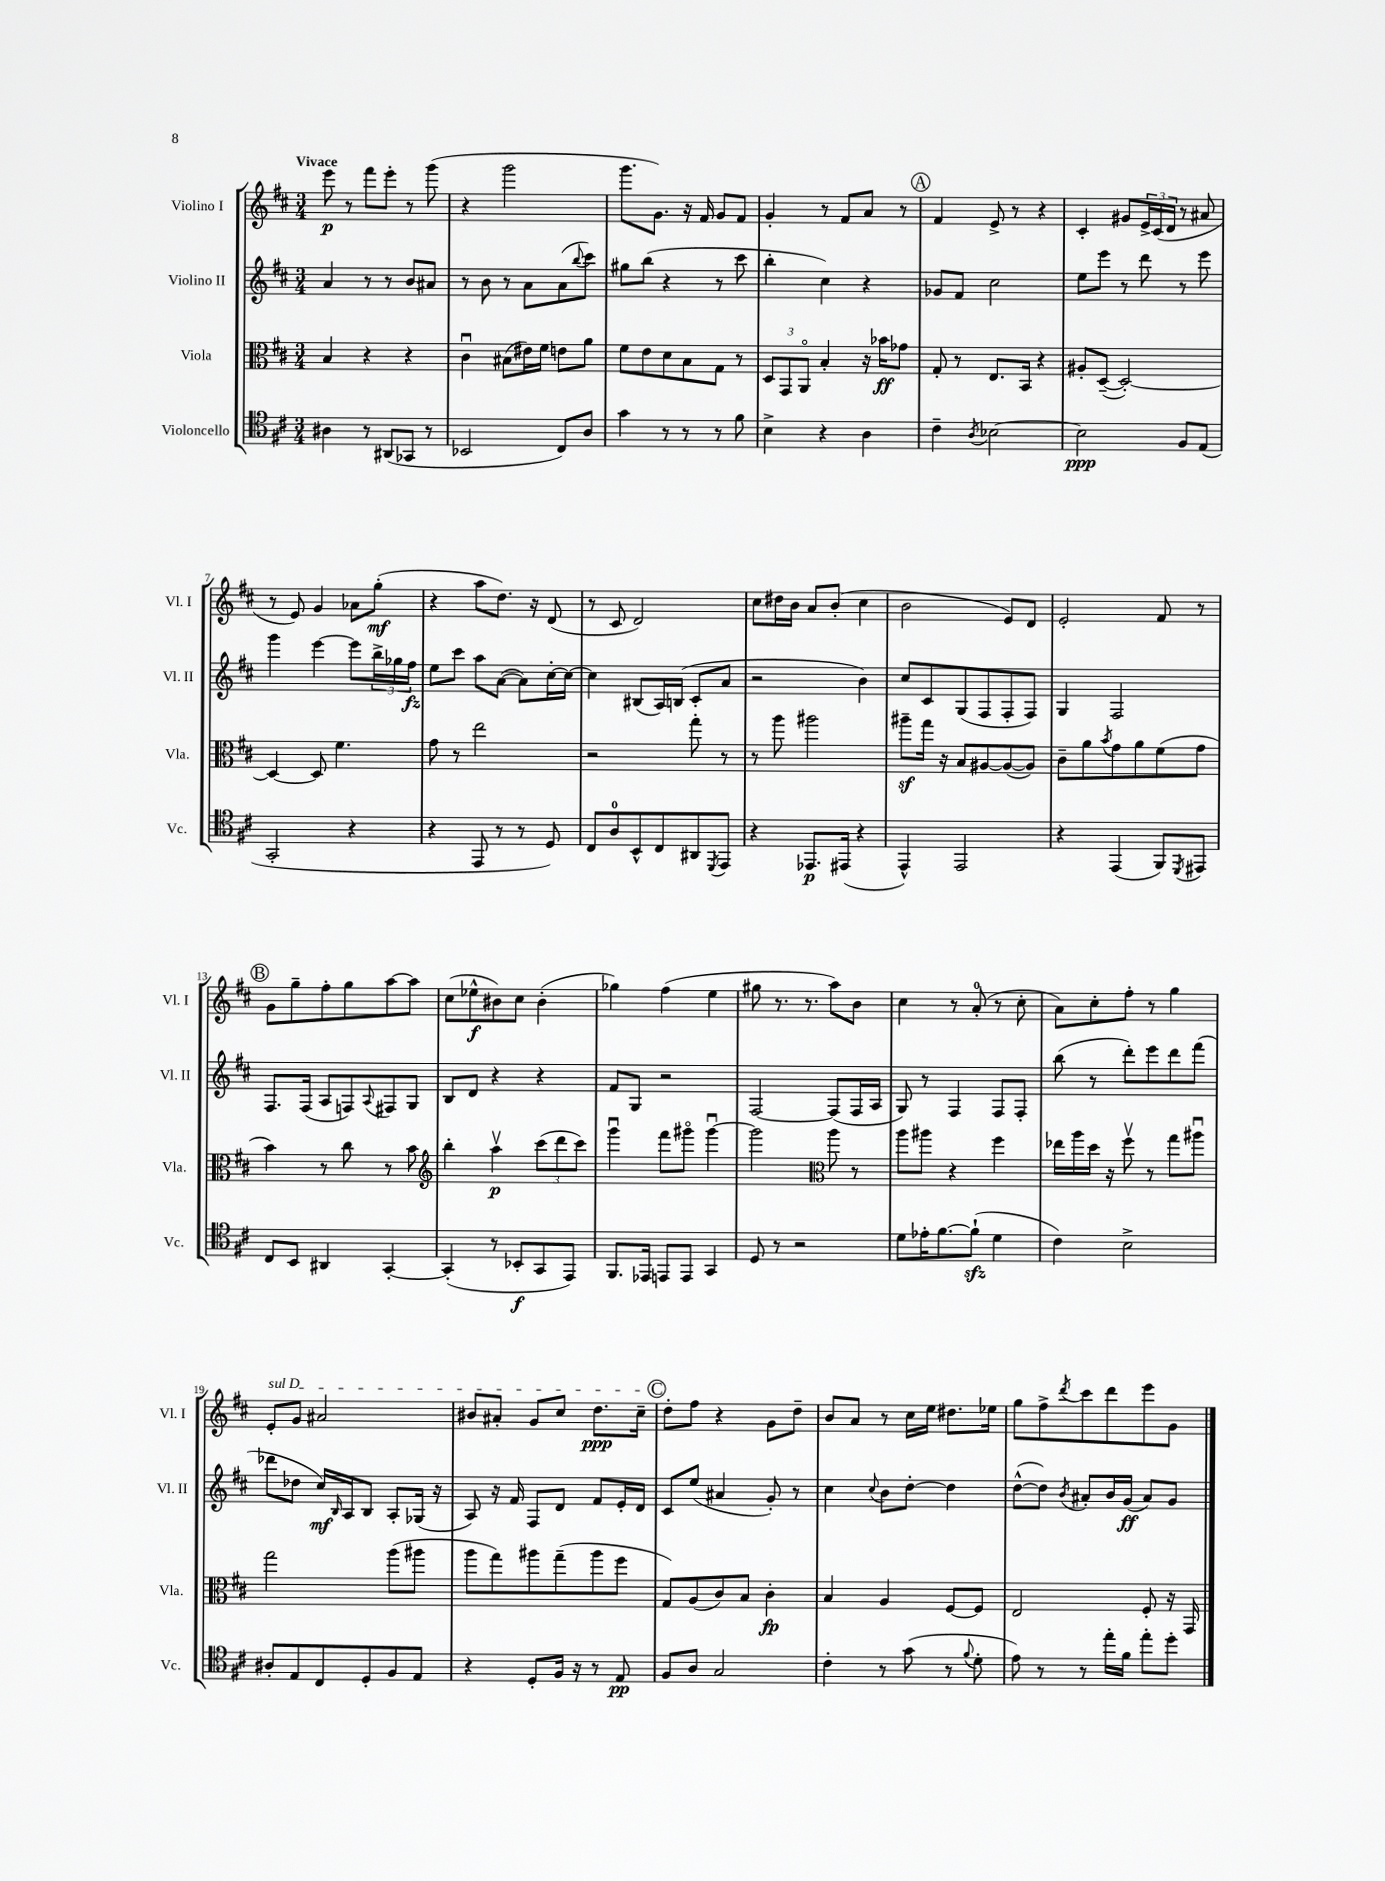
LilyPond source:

<<
\new StaffGroup <<
\new Staff = "s0" \with { instrumentName = "Violino I" shortInstrumentName = "Vl. I" } {
    \clef treble \key d \major \numericTimeSignature \time 3/4 \tempo "Vivace"
    e'''8\p r8 fis'''8 e'''8-. r8 g'''8( |
    r4 g'''2 |
    g'''8. g'8.) r16 fis'16 g'8 fis'8 |
    g'4-. r8 fis'8 a'8 r8 |
    \mark \markup { \circle "A" } fis'4 e'8-> r8 r4 |
    cis'4-. gis'8 \tuplet 3/2 { e'16-> cis'16( d'16 } r8 ais'8 |
    r8 e'8) g'4 aes'8 g''8-.\mf( |
    r4 a''8 d''8.) r16 d'8( |
    r8 cis'8 d'2) |
    cis''8 dis''16 b'16 a'8 b'8-.( cis''4 |
    b'2 e'8) d'8 |
    e'2-. fis'8 r8 |
    \mark \markup { \circle "B" } g'8 g''8-- fis''8-. g''8 a''8~ a''8 |
    cis''8( ees''8-^\f bis'8) cis''8 bis'4-.( |
    ges''4) fis''4( e''4 |
    gis''8 r8. r8. a''8) b'8 |
    cis''4 r8 a'8-0-.( r8 cis''8-. |
    a'8) cis''8-. fis''8-. r8 g''4 |
    \once \override TextSpanner.bound-details.left.text = \markup { \italic "sul D" } e'8-.\startTextSpan g'8 ais'2 |
    bis'8 ais'8-. g'8 cis''8 d''8.\ppp cis''16--\stopTextSpan |
    \mark \markup { \circle "C" } d''8-. fis''8 r4 g'8 d''8-- |
    b'8 a'8 r8 cis''16 e''16 dis''8. ees''16 |
    g''8 fis''8-> \acciaccatura { d'''8 } cis'''8 d'''8 e'''8 g'8 \bar "|." |
}
\new Staff = "s1" \with { instrumentName = "Violino II" shortInstrumentName = "Vl. II" } {
    \clef treble \key d \major \numericTimeSignature \time 3/4
    a'4 r8 r8 b'8 ais'8 |
    r8 b'8 r8 a'8 a'8( \appoggiatura { b''8 } cis'''8) |
    gis''8 b''8( r4 r8 cis'''8 |
    b''4-. cis''4) r4 |
    \mark \markup { \circle "A" } ges'8 fis'8 cis''2 |
    e''8 e'''8 r8 d'''8 r8 e'''8 |
    g'''4 e'''4~ e'''8 \tuplet 3/2 { b''16-> ges''16 fis''16\fz } |
    e''8 cis'''8 a''8 a'8~( a'8) cis''16~-. cis''16~ |
    cis''4 bis8( a16) b16( cis'8-. a'8 |
    r2 b'4) |
    cis''8 cis'8 g8( fis8 fis8-. fis8) |
    g4 fis2 |
    \mark \markup { \circle "B" } fis8. fis16( a8 f8) \appoggiatura { a8 } fis8 g8 |
    b8 d'8 r4 r4 |
    fis'8 g8 r2 |
    fis2~ fis8( fis16 a16 |
    g8) r8 fis4 fis8 fis8-. |
    b''8( r8 d'''8-.) e'''8 d'''8 fis'''8( |
    des'''8 des''8 cis''16\mf) \grace { b16 } a16 b8 a8-. ges16( r16 |
    a8) r16 fis'16 fis8 d'8 fis'8 e'16-. d'16 |
    \mark \markup { \circle "C" } cis'8 e''8( ais'4 g'8-.) r8 |
    cis''4 \appoggiatura { cis''8 } b'8 d''8~-. d''4 |
    d''8~-^( d''8) \acciaccatura { b'8 } ais'8-. b'16 g'16\ff( ais'8) g'8 \bar "|." |
}
\new Staff = "s2" \with { instrumentName = "Viola" shortInstrumentName = "Vla." } {
    \clef alto \key d \major \numericTimeSignature \time 3/4
    b4 r4 r4 |
    cis'4\downbow bis8( eis'16) fis'16 e'8 a'8 |
    fis'8 e'8 d'8 b8 g8 r8 |
    \tuplet 3/2 { d8 g,8 a,8\flageolet } b4-. r16 bes'16\ff ges'8 |
    \mark \markup { \circle "A" } g8-. r8 e8. b,16 r4 |
    ais8-. d8~--( d2~-.) |
    d4~ d8 fis'4. |
    g'8 r8 e''2 |
    r2 g''8-. r8 |
    r8 a''8 ais''2 |
    ais''8--\sf g''16 r16 b8 ais8~ ais8~( ais8) |
    cis'8-- a'8 \acciaccatura { b'8 } g'8 a'8 fis'8( g'8 |
    \mark \markup { \circle "B" } b'4) r8 cis''8 r8 b'8 |
    \clef treble b''4-. a''4\upbow\p \tuplet 3/2 { cis'''8( d'''8 cis'''8) } |
    g'''4\downbow fis'''8 gis'''8\flageolet gis'''4~\downbow |
    gis'''2 \clef alto a''8 r8 |
    a''8 ais''8 r4 fis''4 |
    ees''16 a''16 d''16 r16 fis''8\upbow r8 g''8 ais''8\downbow |
    g''2 a''8( ais''8 |
    a''8 g''8) ais''8 g''8--( ais''8 fis''8 |
    \mark \markup { \circle "C" } g8) a8( cis'8) b8 cis'4-.\fp |
    b4 a4 fis8~ fis8 |
    e2 fis8-. r16 g,16 \bar "|." |
}
\new Staff = "s3" \with { instrumentName = "Violoncello" shortInstrumentName = "Vc." } {
    \clef tenor \key d \major \numericTimeSignature \time 3/4
    ais4 r8 ais,8( ges,8 r8 |
    bes,2 cis8) a8 |
    g'4 r8 r8 r8 fis'8 |
    b4-> r4 a4 |
    \mark \markup { \circle "A" } cis'4-- \acciaccatura { a8 } bes2~ |
    bes2\ppp fis8 e8( |
    g,2-. r4 |
    r4 e,8 r8 r8 d8) |
    cis8 a8-0 b,8-^ cis8 ais,8 \acciaccatura { d,8 } e,8 |
    r4 ees,8.\p eis,16( r4 |
    e,4-^) e,2 |
    r4 e,4( fis,8) \acciaccatura { d,8 } eis,8 |
    \mark \markup { \circle "B" } cis8 b,8 ais,4 g,4~-. |
    g,4-.( r8 bes,8-.\f g,8 e,8) |
    fis,8. ees,16 e,8 e,8 g,4 |
    d8 r8 r2 |
    d'8 ees'16-. fis'8.~ fis'8-!\sfz( d'4 |
    cis'4) b2-> |
    ais8-. e8 cis8 d8-. fis8 e8 |
    r4 d8-. fis16 r16 r8 e8\pp |
    \mark \markup { \circle "C" } fis8 a8 g2 |
    cis'4-. r8 g'8( r8 \appoggiatura { fis'8 } d'8-. |
    e'8) r8 r8 e''16-. fis'16 e''8-. d''8-. \bar "|." |
}
>>
>>
